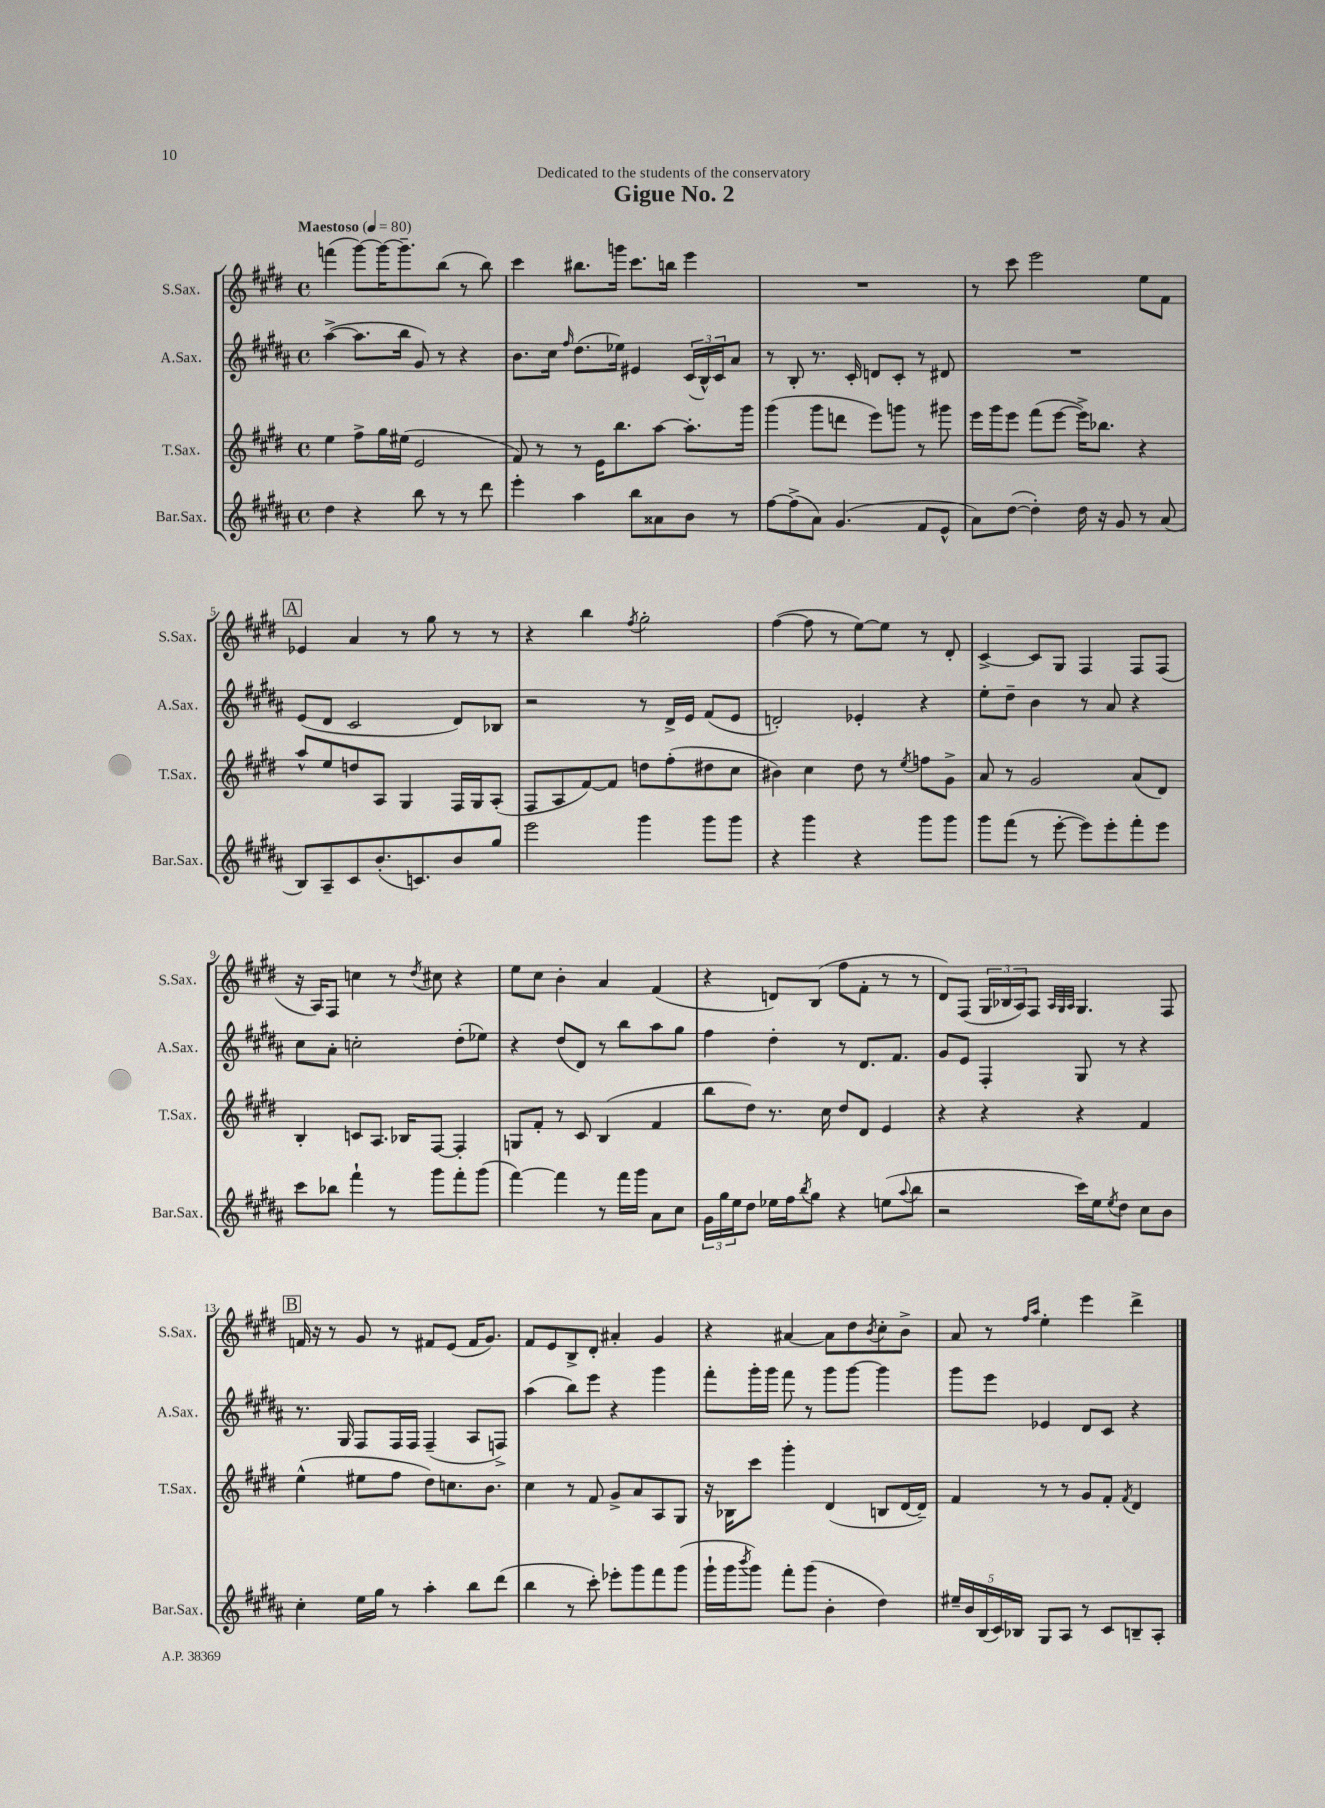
\header { title = "Gigue No. 2" dedication = "Dedicated to the students of the conservatory" }
<<
\new StaffGroup <<
\new Staff = "s0" \with { instrumentName = "S.Sax." shortInstrumentName = "S.Sax." } {
    \clef treble \key e \major \defaultTimeSignature \time 4/4 \tempo "Maestoso" 4 = 80
    f'''4( gis'''8~) gis'''16~ gis'''8.-- b''8( r8 b''8) |
    cis'''4 bis''8. g'''16 cis'''8. b''16 e'''4 |
    R1 |
    r8 cis'''8 e'''2 e''8 fis'8 |
    \mark \markup { \box "A" } ees'4 a'4 r8 gis''8 r8 r8 |
    r4 b''4 \acciaccatura { fis''8 } gis''2-. |
    fis''4~( fis''8 r8 e''8~) e''8 r8 dis'8-. |
    cis'4~-> cis'8 gis8 fis4 fis8 fis8( |
    r16 a16) fis8 c''4 r8 \acciaccatura { dis''8 } cis''8 r4 |
    e''8 cis''8 b'4-. a'4 fis'4( |
    r4 d'8) b8( fis''8 fis'8-. r8 r8 |
    dis'8) fis8( \tuplet 3/2 { gis16 bes16 a16) } fis8 \grace { a32 gis32 a32 } gis4. fis8 |
    \mark \markup { \box "B" } f'16 r16 r8 gis'8 r8 fis'8 e'8( fis'16 gis'8.) |
    fis'8 e'8 b8-> dis'8-. ais'4-. gis'4 |
    r4 ais'4~ ais'8 dis''8 \acciaccatura { b'8 } cis''8-. b'8-> |
    a'8 r8 \grace { fis''16 a''16 } e''4-. e'''4 dis'''4-> \bar "|." |
}
\new Staff = "s1" \with { instrumentName = "A.Sax." shortInstrumentName = "A.Sax." } {
    \clef treble \key b \major \defaultTimeSignature \time 4/4
    ais''4~->( ais''8. b''16 gis'8) r8 r4 |
    b'8. cis''16 \grace { fis''16 } dis''8.( ees''16) eis'4 \tuplet 3/2 { cis'16( b16-^) cis'16 } ais'8 |
    r8 b8-. r8. cis'16-. d'8 cis'8-. r8 dis'8 |
    R1 |
    \mark \markup { \box "A" } e'8( dis'8 cis'2 dis'8) bes8 |
    r2 r8 dis'16-> e'16 fis'8( e'8 |
    d'2-.) ees'4-. r4 |
    e''8-. dis''8-- b'4 r8 ais'8 r4 |
    cis''8 ais'8-. c''2-. dis''8-.( ees''8) |
    r4 dis''8( dis'8) r8 b''8 ais''8 gis''8 |
    fis''4 dis''4-. r8 dis'8. fis'8. |
    gis'8 e'8 fis4-. gis8 r8 r4 |
    \mark \markup { \box "B" } r8. gis16 fis8 fis16 fis16 fis4--( ais8 f8->) |
    ais''4( b''8) e'''8 r4 gis'''4 |
    fis'''8-. gis'''16-. gis'''16 fis'''8 r8 gis'''8 gis'''8~ gis'''4 |
    gis'''8 e'''8 ees'4 dis'8 cis'8 r4 \bar "|." |
}
\new Staff = "s2" \with { instrumentName = "T.Sax." shortInstrumentName = "T.Sax." } {
    \clef treble \key e \major \defaultTimeSignature \time 4/4
    e''4 fis''8-> gis''16 eis''16( e'2 |
    fis'8) r8 r8 e'16 b''8. a''8~ a''8.-. gis'''16 |
    gis'''4( gis'''8 d'''8 e'''8) g'''8 r8 gis'''8 |
    e'''16 gis'''16 e'''8 fis'''8( e'''8~ e'''16->) bes''8. r4 |
    \mark \markup { \box "A" } a''8-^ e''8 d''8 a8 gis4 fis16 gis16 a8-.( |
    fis8 a8 fis'8~) fis'8 d''8 fis''8-.( dis''8 cis''8 |
    bis'4) cis''4 dis''8 r8 \acciaccatura { e''8 } f''8 gis'8-> |
    a'8 r8 gis'2 a'8( dis'8) |
    b4-. c'8 a8. bes16 fis8~ fis4-. |
    g8 fis'8-. r8 cis'8 b4( fis'4 |
    b''8 dis''8) r8. cis''16 dis''8 dis'8 e'4 |
    r4 r4 r4 fis'4 |
    \mark \markup { \box "B" } e''4-^( eis''8 fis''8 dis''8) c''8. b'8. |
    cis''4 r8 fis'8 gis'8-> a'8 a8 gis8 |
    r16 bes16 cis'''8 gis'''4-. dis'4( b8 dis'16~ dis'16--) |
    fis'4 r8 r8 gis'8 fis'8-. \acciaccatura { fis'8 } dis'4 \bar "|." |
}
\new Staff = "s3" \with { instrumentName = "Bar.Sax." shortInstrumentName = "Bar.Sax." } {
    \clef treble \key b \major \defaultTimeSignature \time 4/4
    dis''4 r4 b''8 r8 r8 dis'''8 |
    e'''4-. ais''4 b''8 aisis'8 b'8 r8 |
    fis''8~ fis''8->( ais'8) gis'4.( fis'8 e'8-^ |
    ais'8) dis''8~( dis''4-.) dis''16 r16 gis'8 r8 ais'8( |
    \mark \markup { \box "A" } b8) ais8-- cis'8 b'8.-.( c'8.) b'8 gis''8 |
    e'''2 gis'''4 gis'''8 gis'''8 |
    r4 gis'''4 r4 gis'''8 gis'''8 |
    gis'''8 fis'''8( r8 e'''8~-. e'''8) e'''8-. fis'''8-. e'''8 |
    cis'''8 bes''8 fis'''4-! r8 gis'''8 fis'''8-. gis'''8( |
    fis'''4~) fis'''4 r8 fis'''16 gis'''16 ais'8 cis''8 |
    \tuplet 3/2 { gis'16 gis''16 e''16 } dis''8 ees''16 fis''16 \acciaccatura { b''8 } gis''8 r4 e''8( \appoggiatura { ais''8 } b''8 |
    r2 cis'''16) e''16 \acciaccatura { e''8 } dis''8 cis''8 b'8 |
    \mark \markup { \box "B" } cis''4-. e''16 gis''16 r8 ais''4-. b''8 dis'''8( |
    b''4 r8 cis'''8-.) ees'''8-. gis'''8 fis'''8 gis'''8( |
    gis'''16-! gis'''16 \acciaccatura { b'''8 } gis'''8) fis'''8-. gis'''8( b'4-. dis''4) |
    \tuplet 5/4 { eis''16-- b'16 b16( cis'16) bes16 } gis8 ais8 r8 cis'8 b8-- ais8-. \bar "|." |
}
>>
>>
